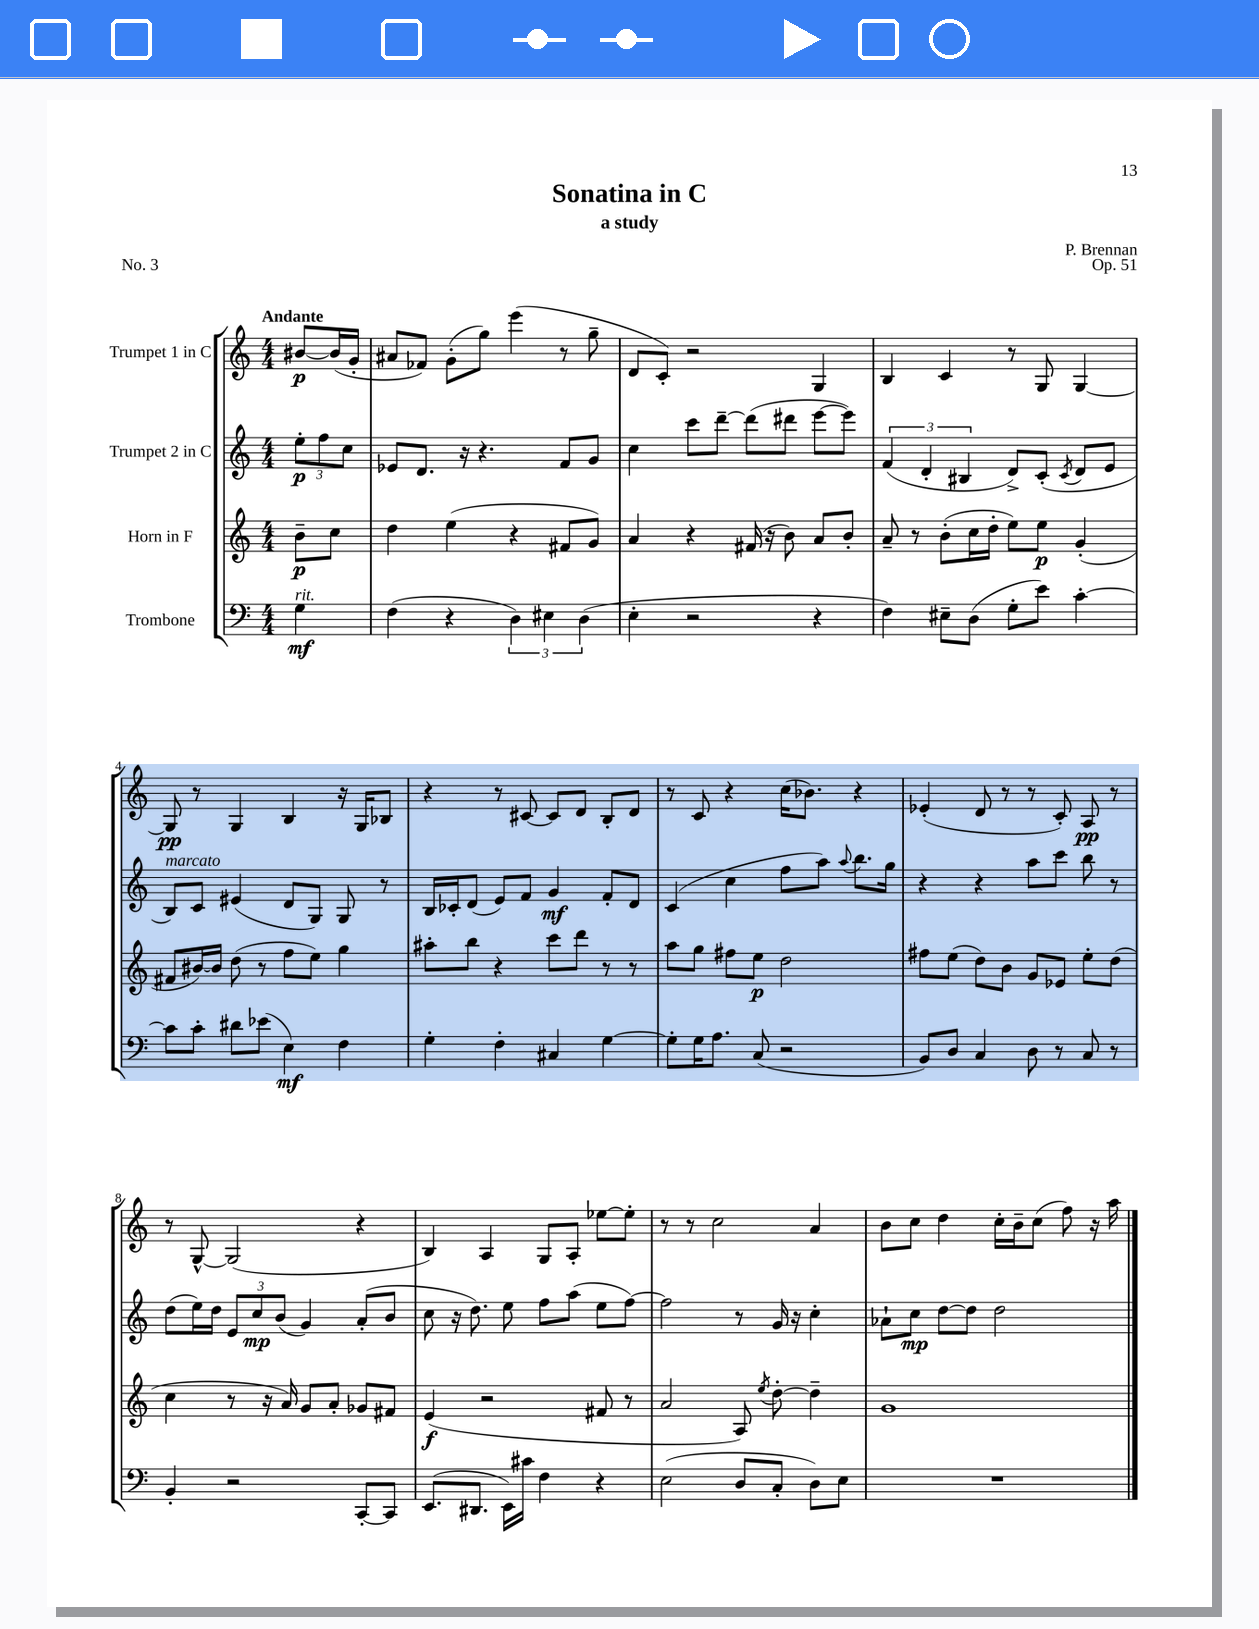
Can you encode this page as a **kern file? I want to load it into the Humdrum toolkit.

**kern	**dynam	**kern	**dynam	**kern	**dynam	**kern	**dynam
*part4	*part4	*part3	*part3	*part2	*part2	*part1	*part1
*staff4	*staff4	*staff3	*staff3	*staff2	*staff2	*staff1	*staff1
*I"Trombone	*	*I"Horn in F	*	*I"Trumpet 2 in C	*	*I"Trumpet 1 in C	*
*clefF4	*	*clefG2	*	*clefG2	*	*clefG2	*
*k[]	*	*k[]	*	*k[]	*	*k[]	*
*M4/4	*	*M4/4	*	*M4/4	*	*M4/4	*
=	=	=	=	=	=	=	=
!	!	!	!	!	!	!LO:TX:a:B:t=Andante	!
!LO:TX:a:i:t=rit.	!	!	!	!	!	!	!
4G\	mf	8b~\L	p	12ee'\L	p	[8b#X/L	p
.	.	.	.	12ff\	.	.	.
.	.	8cc\J	.	.	.	(16b#/L]	.
.	.	.	.	12cc\J	.	.	.
.	.	.	.	.	.	16g'/JJ	.
=1	=1	=1	=1	=1	=1	=1	=1
(4F\	.	4dd\	.	8e-X/L	.	8a#X/L	.
.	.	.	.	8.d/J	.	8f-X/J)	.
4r	.	(4ee\	.	.	.	(8g'\L	.
.	.	.	.	16r	.	.	.
.	.	.	.	4.r	.	8gg\J)	.
6D\)	.	4r	.	.	.	(4eee\	.
6E#X\	.	.	.	.	.	.	.
.	.	8f#X/L	.	8f/L	.	8r	.
(6D\	.	.	.	.	.	.	.
.	.	8g/J)	.	8g/J	.	8gg~\	.
=2	=2	=2	=2	=2	=2	=2	=2
4E'\	.	4a/	.	4cc\	.	8d/L	.
.	.	.	.	.	.	8c'/J)	.
2r	.	4r	.	8ccc\L	.	2r	.
.	.	.	.	[8ddd~\J	.	.	.
.	.	(16f#X/	.	(8ddd\L]	.	.	.
.	.	16r	.	.	.	.	.
.	.	8b\)	.	8ddd#X\J	.	.	.
4r	.	8a/L	.	[8eee\L	.	4G/	.
.	.	8b'/J	.	8eee\J])	.	.	.
=3	=3	=3	=3	=3	=3	=3	=3
4F\)	.	8a~/	.	(6f/	.	4B/	.
.	.	8r	.	.	.	.	.
.	.	.	.	6d'/	.	.	.
8E#X~\L	.	(8b'\L	.	.	.	4c/	.
.	.	.	.	6B#X/	.	.	.
(8D\J	.	16cc\L	.	.	.	.	.
.	.	16dd'\JJ	.	.	.	.	.
8G'\L	.	8ee\L)	.	8d^/L)	.	8r	.
8e\J)	.	8ee\J	p	(8c'/J	.	8G/	.
.	.	.	.	8qc/	.	.	.
[4c'\	.	(4g'/	.	8d/L	.	[4G/	.
.	.	.	.	8e/J	.	.	.
!!LO:LB:g=z
=4	=4	=4	=4	=4	=4	=4	=4
!	!	!	!	!LO:TX:a:i:t=marcato	!	!	!
8c\L]	.	8f#X/L	.	8B/L)	.	8G/]	pp
8c'\J	.	[16b#X/L)	.	8c/J	.	8r	.
.	.	16b#/JJ]	.	.	.	.	.
8d#X\L	.	(8dd\	.	(4e#X/	.	4G/	.
(8e-X\J	.	8r	.	.	.	.	.
4E\)	mf	8ff\L	.	8d/L	.	4B/	.
.	.	8ee\J)	.	8G/J)	.	.	.
4F\	.	4gg\	.	8G/	.	16r	.
.	.	.	.	.	.	16G/KL	.
.	.	.	.	8r	.	8B-X/J	.
=5	=5	=5	=5	=5	=5	=5	=5
4G'\	.	8aa#X'\L	.	16B/LL	.	4r	.
.	.	.	.	16c-X'/J	.	.	.
.	.	8bb\J	.	(8d/J	.	.	.
4F'\	.	4r	.	8e/L)	.	8r	.
.	.	.	.	8f/J	.	[8c#X/	.
4C#X/	.	8ccc\L	.	4g/	mf	8c#/L]	.
.	.	8ddd\J	.	.	.	8d/J	.
[4G\	.	8r	.	8f'/L	.	8B'/L	.
.	.	8r	.	8d/J	.	8d/J	.
=6	=6	=6	=6	=6	=6	=6	=6
8G'\L]	.	8aa\L	.	(4c/	.	8r	.
16G\K	.	8gg\J	.	.	.	8c/	.
8.A\J	.	.	.	.	.	.	.
.	.	8ff#X\L	.	4cc\	.	4r	.
(8C/	.	8ee\J	p	.	.	.	.
2r	.	2dd\	.	8ff\L	.	(16cc\KL	.
.	.	.	.	.	.	8.b-X\J)	.
.	.	.	.	8aa\J)	.	.	.
.	.	.	.	8qqaa/	.	.	.
.	.	.	.	8.bb\L	.	4r	.
.	.	.	.	16gg\Jk	.	.	.
=7	=7	=7	=7	=7	=7	=7	=7
8BB/L)	.	8ff#X\L	.	4r	.	(4e-X'/	.
8D/J	.	(8ee\J	.	.	.	.	.
4C/	.	8dd\L)	.	4r	.	8d/	.
.	.	8b\J	.	.	.	8r	.
8D\	.	8g/L	.	8aa\L	.	8r	.
8r	.	8e-X/J	.	8ccc\J	.	8c'/)	.
8C/	.	8ee'\L	.	8bb\	.	8A/	pp
8r	.	(8dd\J	.	8r	.	8r	.
!!LO:LB:g=z
=8	=8	=8	=8	=8	=8	=8	=8
4BB'/	.	4cc\	.	(8dd\L	.	8r	.
.	.	.	.	16ee\L)	.	[8G^^/	.
.	.	.	.	16dd\JJ	.	.	.
2r	.	8r	.	12e/L	.	(2G/]	.
.	.	.	.	12cc/	mp	.	.
.	.	16r	.	.	.	.	.
.	.	.	.	(12b/J	.	.	.
.	.	16a/)	.	.	.	.	.
.	.	8g/L	.	4g/)	.	.	.
.	.	8a'/J	.	.	.	.	.
[8CC'/L	.	8g-X/L	.	(8a'/L	.	4r	.
8CC/J]	.	8f#X/J	.	8b/J	.	.	.
=9	=9	=9	=9	=9	=9	=9	=9
(8.EE/L	.	(4e/	f	8cc\	.	4B/)	.
.	.	.	.	16r	.	.	.
8.DD#X/J	.	.	.	8.dd\)	.	.	.
.	.	2r	.	.	.	4A/	.
16EE\LL)	.	.	.	8ee\	.	.	.
16c#X\JJ	.	.	.	.	.	.	.
4F\	.	.	.	8ff\L	.	8G/L	.
.	.	.	.	(8aa\J	.	8A'/J	.
4r	.	8f#X/	.	8ee\L	.	[8ee-X\L	.
.	.	8r	.	[8ff\J)	.	8ee-'\J]	.
=10	=10	=10	=10	=10	=10	=10	=10
(2E\	.	2a/	.	2ff\]	.	8r	.
.	.	.	.	.	.	8r	.
.	.	.	.	.	.	2cc\	.
8D/L	.	8A/)	.	8r	.	.	.
.	.	8qee/	.	.	.	.	.
8C'/J	.	[8dd'\	.	16g/	.	.	.
.	.	.	.	16r	.	.	.
8D\L)	.	4dd~\]	.	4cc'\	.	4a/	.
8E\J	.	.	.	.	.	.	.
=11	=11	=11	=11	=11	=11	=11	=11
1r	.	1g	.	8a-X`\L	.	8b\L	.
.	.	.	.	8cc\J	mp	8cc\J	.
.	.	.	.	[8dd\L	.	4dd\	.
.	.	.	.	8dd\J]	.	.	.
.	.	.	.	2dd\	.	16cc'\LL	.
.	.	.	.	.	.	16b~\J	.
.	.	.	.	.	.	(8cc\J	.
.	.	.	.	.	.	8ff\)	.
.	.	.	.	.	.	16r	.
.	.	.	.	.	.	16aa\	.
==	==	==	==	==	==	==	==
*-	*-	*-	*-	*-	*-	*-	*-
